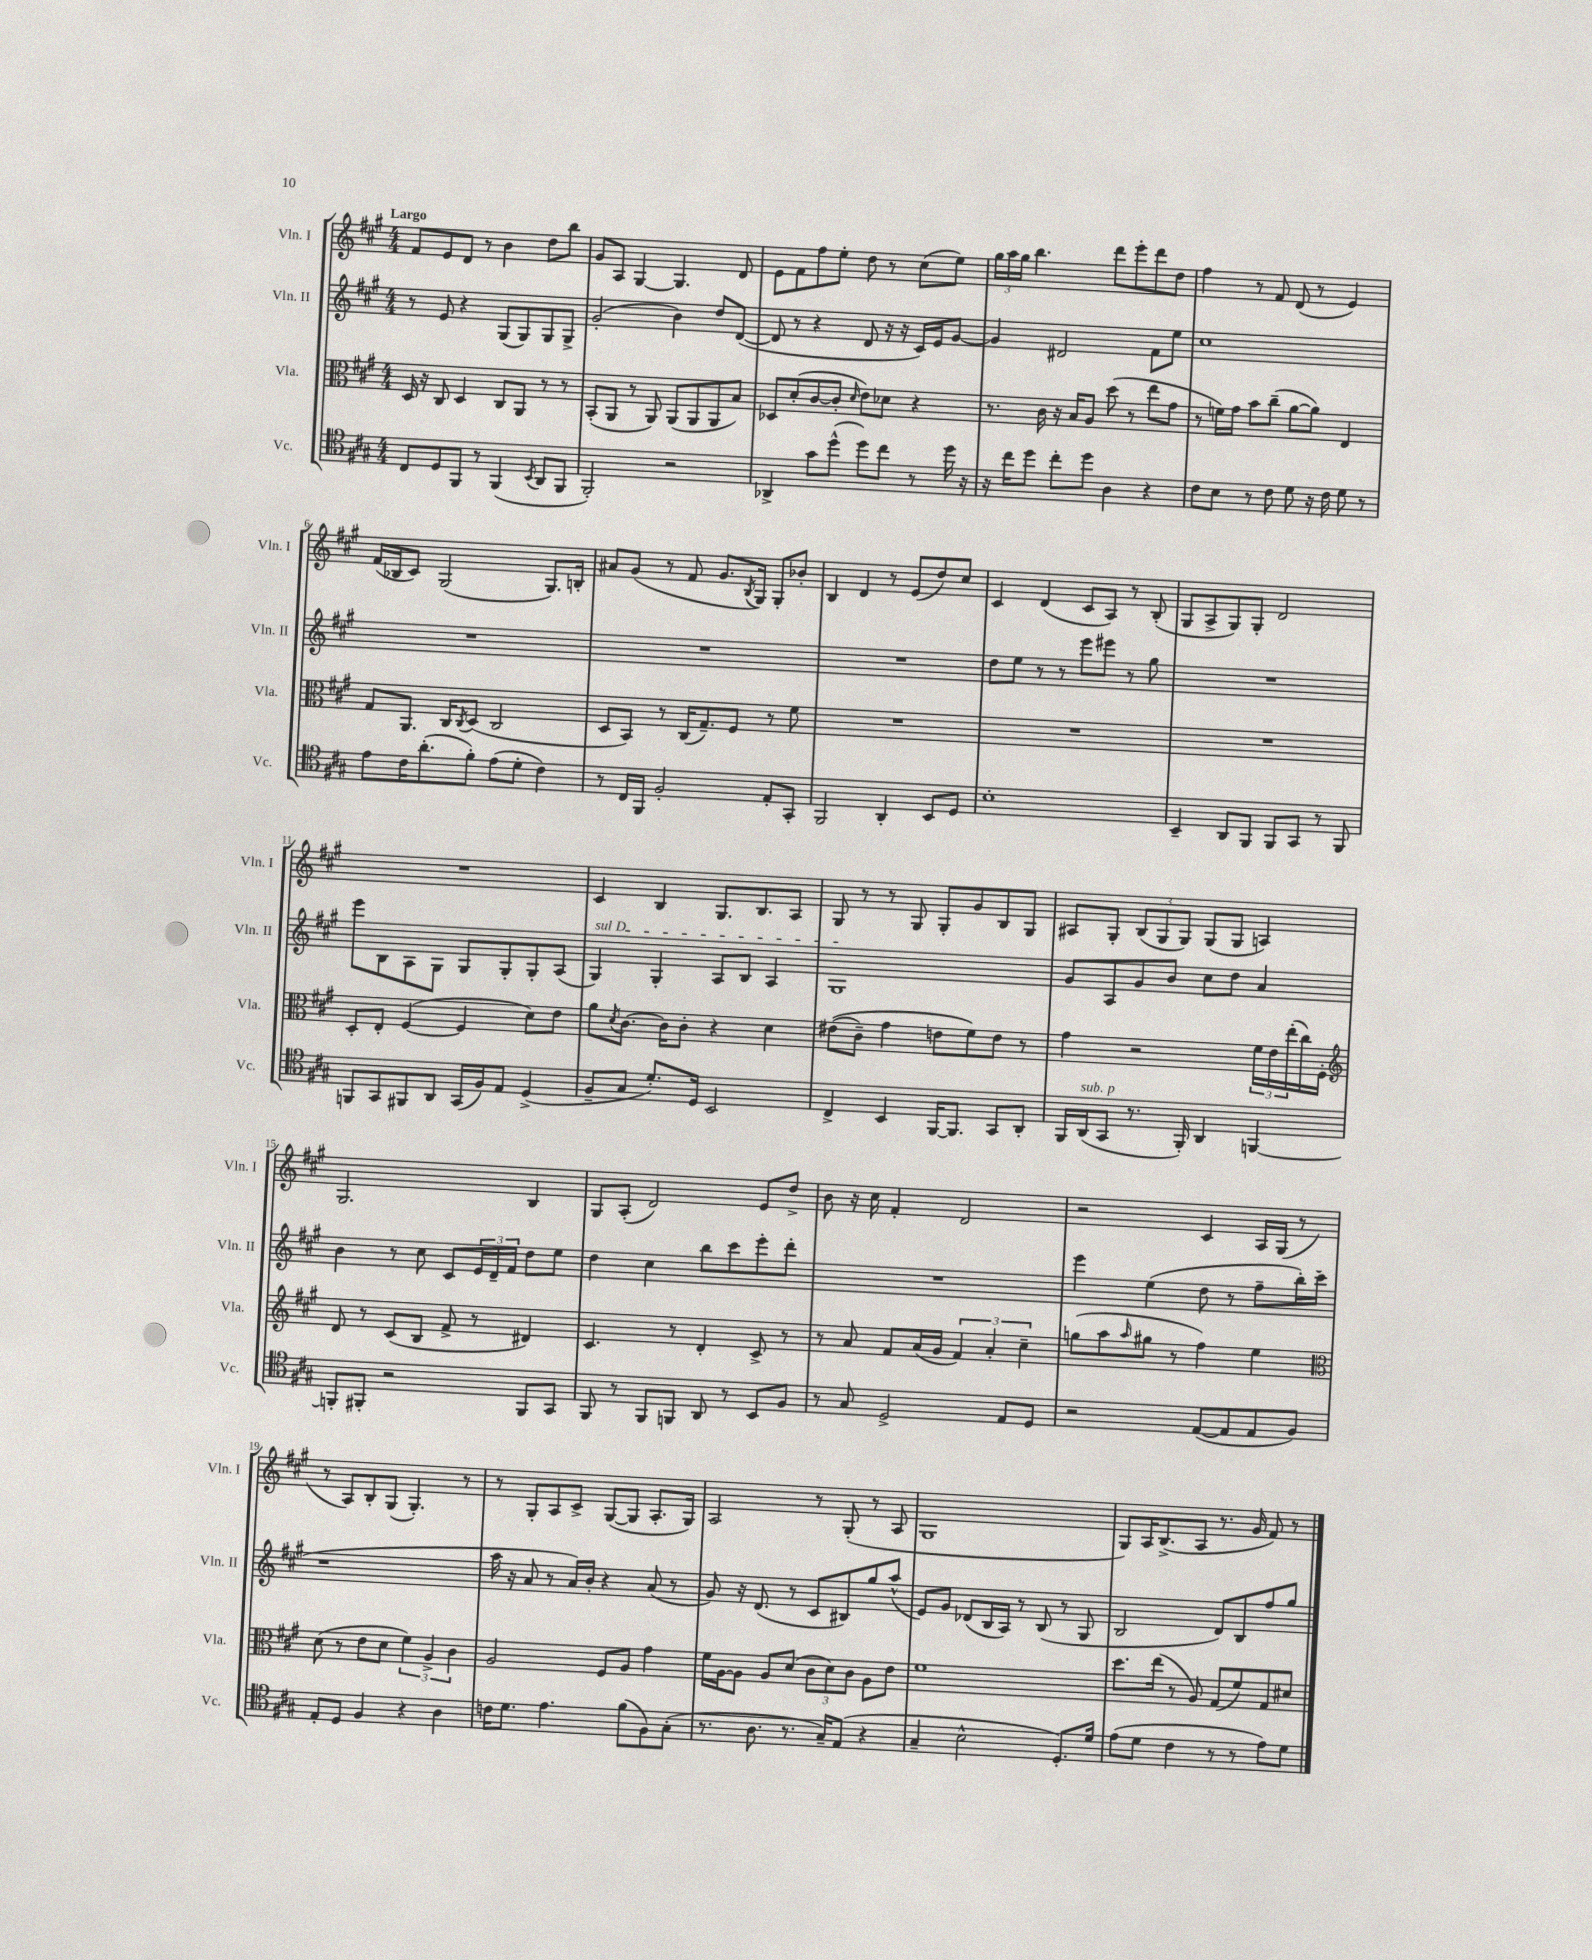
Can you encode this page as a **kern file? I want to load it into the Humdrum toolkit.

**kern	**kern	**kern	**kern
*part4	*part3	*part2	*part1
*staff4	*staff3	*staff2	*staff1
*I"Vc.	*I"Vla.	*I"Vln. II	*I"Vln. I
*I'Vc.	*I'Vla.	*I'Vln. II	*I'Vln. I
*clefC4	*clefC3	*clefG2	*clefG2
*k[f#c#g#]	*k[f#c#g#]	*k[f#c#g#]	*k[f#c#g#]
*M4/4	*M4/4	*M4/4	*M4/4
=1	=1	=1	=1
!	!	!	!LO:TX:a:B:t=Largo
8C#/L	16D/	8r	8f#/L
.	16r	.	.
8D/	8C#/	8e/	8e/
8FF#/J	4D/	4r	8d/J
8r	.	.	8r
(4FF#/	8C#/L	(8G#/L	4b\
.	8AA/J	8G#/)	.
8qBB/	.	.	.
8AA/L	8r	8G#/	8dd\L
8FF#/J	8r	8G#^/J	8bb\J
=2	=2	=2	=2
2FF#'/)	(8BB'/L	(2g#'/	8g#/L
.	8AA/J	.	8A/J
.	8r	.	[4G#/
.	8AA/)	.	.
2r	(8AA/L	4b\)	4.G#/]
.	8AA/	.	.
.	8AA/	8dd/L	.
.	8B/J)	([8d/J	8d/
=3	=3	=3	=3
4AA-X^/	8D-X/L	8d/]	8e\L
.	(8d'/	8r	8f#\
8g#\L	[8c#/	4r	8ff#\
(8dd^^\J	8c#'/J]	.	8ee'\J
.	16qqd/	.	.
8dd\L)	8e\L)	8d/	8dd\
8cc#\J	8d-X\J	16r	8r
.	.	16r	.
8r	4r	16c#/LL)	(8cc#\L
.	.	16e/J	.
16dd\	.	[8g#/J	8ee\J)
16r	.	.	.
=4	=4	=4	=4
16r	8.r	4g#/]	24gg#\LL
.	.	.	24aa\
16cc#\KL	.	.	.
.	.	.	24gg#\JJ
8dd\J	.	.	4.bb\
.	16c#\	.	.
8cc#'\L	16r	2d#X/	.
.	16B/KL	.	.
8dd\J	8A/J	.	.
4A\	(8dd\	.	8ddd\L
.	8r	.	8eee'\
4r	8ee\L	8f#\L	8ddd\
.	8g#\J	8ee\J	8dd\J
=5	=5	=5	=5
8c#\L	8r	1cc#	4ff#\
8B\J	16fn\LL)	.	.
.	16g#\JJ	.	.
8r	8b\L	.	8r
8c#\	(8cc#~\J	.	8f#/
8d\	[8a\L	.	(8d/
16r	8a\J])	.	8r
16c#\	.	.	.
8d\	4E/	.	4e/)
8r	.	.	.
!!LO:LB:g=z
=6	=6	=6	=6
8e\L	8G#/L	1r	(16f#/LL
.	.	.	16B-X/J
16c#\K	8.AA/J	.	8c#/J)
(8.a'\	.	.	.
.	.	.	(2G#/
.	16C#/KL	.	.
.	8qC#/	.	.
8f#'\J)	(8D/J	.	.
(8e\L	2C#/	.	.
8d'\J	.	.	.
4c#\)	.	.	8.G#/L)
.	.	.	16Bn'/Jk
=7	=7	=7	=7
8r	8D/L	1r	8a#X/L
16C#/LL	8BB/J)	.	(8g#/J
16FF#/JJ	.	.	.
2F#'/	8r	.	8r
.	(16C#/KL	.	8f#/
.	8.G#~/)	.	.
.	.	.	8.g#/L
.	8F#/J	.	.
.	.	.	8qB/
.	.	.	16G#/Jk)
8E'/L	8r	.	8G#'/L
8GG#'/J	8f#\	.	8b-X'/J
=8	=8	=8	=8
2FF#/	1r	1r	4B/
.	.	.	4d/
4AA'/	.	.	8r
.	.	.	(8e/L
8BB/L	.	.	8dd/)
8D/J	.	.	8cc#/J
=9	=9	=9	=9
1B'	1r	8dd\L	4c#/
.	.	8ee\J	.
.	.	8r	(4d/
.	.	8r	.
.	.	8eee\L	8c#/L
.	.	8eee#X\J	8A/J)
.	.	8r	8r
.	.	8gg#\	(8B'/
=10	=10	=10	=10
4BB~/	1r	1r	8G#/L
.	.	.	8A^/
8AA/L	.	.	8G#/)
8FF#/J	.	.	8G#'/J
8FF#/L	.	.	2d/
8GG#/J	.	.	.
8r	.	.	.
8FF#/	.	.	.
!!LO:LB:g=z
=11	=11	=11	=11
8FFn/L	8D'/L	8eee\L	1r
8GG#/	8E'/J	8B\	.
8FF#X/	([4F#/	8A\	.
8AA/J	.	8G#\J	.
(16GG#/LL	4F#/]	8G#/L	.
16F#/J)	.	.	.
8E/J	.	8G#'/	.
(4D^/	8d\L)	8G#'/	.
.	8e\J	(8A/J	.
=12	=12	=12	=12
!	!	!LO:TX:a:i:t=sul D	!
8F#~/L	8a\L	4G#/)	4c#/
.	8qd/	.	.
8G#/J	[8.c#\J	.	.
8.d'/L)	.	4G#'/	4B/
.	16c#\KL]	.	.
.	8c#'\J	.	.
16D/Jk	.	.	.
2BB/	4r	8A/L	8.G#/L
.	.	8B/J	.
.	.	.	8.B/
.	4d\	4A/	.
.	.	.	8A/J
=13	=13	=13	=13
4C#^/	((8e#X\L	1G#	8G#/
.	8c#~\J)	.	8r
4BB/	4g#\	.	8r
.	.	.	8G#/
[16FF#/KL	8en\L	.	8G#'/L
8.FF#/J]	.	.	.
.	8f#\)	.	8g#/
8GG#/L	8e\J	.	8B/
8AA'/J	8r	.	8G#/J
=14	=14	=14	=14
16FF#/LL	4g#\	8g#/L	8A#X/L
!LO:TX:a:i:t=sub. p	!	!	!
(16AA/J	.	.	.
8GG#/J	.	8A/	8G#'/J
8.r	2r	8g#/	(12B/L
.	.	.	12G#/
.	.	8b/J	.
.	.	.	12G#/J)
16FF#'/)	.	.	.
4AA/	.	8cc#\L	(8G#/L
.	.	8dd\J	8G#/J
[4FFn/	24f#\LL	4a/	4An/)
.	24e\	.	.
.	(24ee'\	.	.
.	16cc#\)	.	.
.	16F#'\JJ	.	.
!!LO:LB:g=z
=15	=15	=15	=15
*	*clefG2	*	*
8FFn'/L]	8d/	4b\	2.G#/
8FF#X'/J	8r	.	.
2r	(8c#/L	8r	.
.	8B/J	8cc#\	.
.	8f#^/	8c#/L	.
.	8r	24e/L	.
.	.	24d~/	.
.	.	24f#/JJ	.
8FF#/L	4d#X/)	8dd\L	4B/
8GG#/J	.	8ee\J	.
=16	=16	=16	=16
8FF#/	4.c#/	4dd\	8G#/L
8r	.	.	(8A'/J
8FF#/L	.	4cc#\	2d/)
8FFn/J	8r	.	.
8AA/	4d'/	8bb\L	.
8r	.	8ccc#\	.
8BB/L	8c#^/	8eee'\	8e/L
8F#/J	8r	8ddd'\J	8dd^/J
=17	=17	=17	=17
8r	8r	1r	8b\
8G#/	8a/	.	16r
.	.	.	16cc#\
2D^/	8f#/L	.	4f#'/
.	(16a/L	.	.
.	16g#/JJ	.	.
.	6f#/)	.	2d/
.	6a'/	.	.
8E/L	.	.	.
.	6cc#~\	.	.
8D/J	.	.	.
=18	=18	=18	=18
2r	(8ggn\L	4eee\	2r
.	8aa\	.	.
.	16qqaa/	.	.
.	8gg#X\J	(4ee\	.
.	8r	.	.
([8E/L	4ff#\)	8dd\	4c#/
8E/]	.	8r	.
8E/	4ee\	8ff#~\L	16A/LL
.	.	.	(16G#/JJ
8F#/J)	.	16bb'\L)	8r
.	.	(16ccc#\JJ	.
!!LO:LB:g=z
=19	=19	=19	=19
*	*clefC3	*	*
8E'/L	(8d\	1r	8r
8D/J	8r	.	8A/L)
4F#/	8e\L	.	8B'/
.	8d\J	.	(8G#/J
4r	6f#\)	.	4.G#'/)
.	6A^/	.	.
4A\	.	.	.
.	6c#\	.	.
.	.	.	8r
=20	=20	=20	=20
16cn\KL	2A/	16aa\	8r
8.d\J	.	16r	.
.	.	8a/	8G#'/L
4.e\	.	8r	8A/
.	.	16a/LL)	8c#^/J
.	.	16b'/JJ	.
.	8F#/L	4r	([8G#/L
(8f#\L	8A/J	.	8G#/J]
8F#\)	4g#\	(8a/	8.A'/L
(8G#'\J	.	8r	.
.	.	.	16G#/Jk)
=21	=21	=21	=21
8.r	16f#\LL	8g#/)	2A/
.	[16A\J	.	.
.	8A\J]	16r	.
8.A\	.	(8.d/	.
.	8A/L	.	.
8.r	(8d/J	8r	.
.	12c#\L	8c#/L	8r
16G#~/KL)	.	.	.
.	12d\)	.	.
(8E/J	.	8B#X/)	(8G#'/
.	12c#\J	.	.
4r	8A\L	8gg#/	8r
.	8e\J	(8aa^^/J	8A/
=22	=22	=22	=22
4G#~/	1f#	8e/L)	1G#
.	.	8g#/J	.
2B^^\	.	(8d-X/L	.
.	.	16B/L	.
.	.	16A/JJ)	.
.	.	8r	.
.	.	(8B/	.
8.D'/L)	.	8r	.
.	.	8G#/	.
16d/Jk	.	.	.
=23	=23	=23	=23
(8e\L	8.dd\L	2B/	8G#/L)
8d\J	.	.	16A/K
.	(16ee\Jk	.	(8.B^/
4c#\	8r	.	.
.	8A/)	.	8A/J
8r	(8G#/L	8d/L)	8.r
8r	8f#/)	8B/	.
.	.	.	16g#/
8e\L)	8G#/	8ff#/	8f#/)
8d\J	8d#X/J	8gg#/J	8r
==	==	==	==
*-	*-	*-	*-
